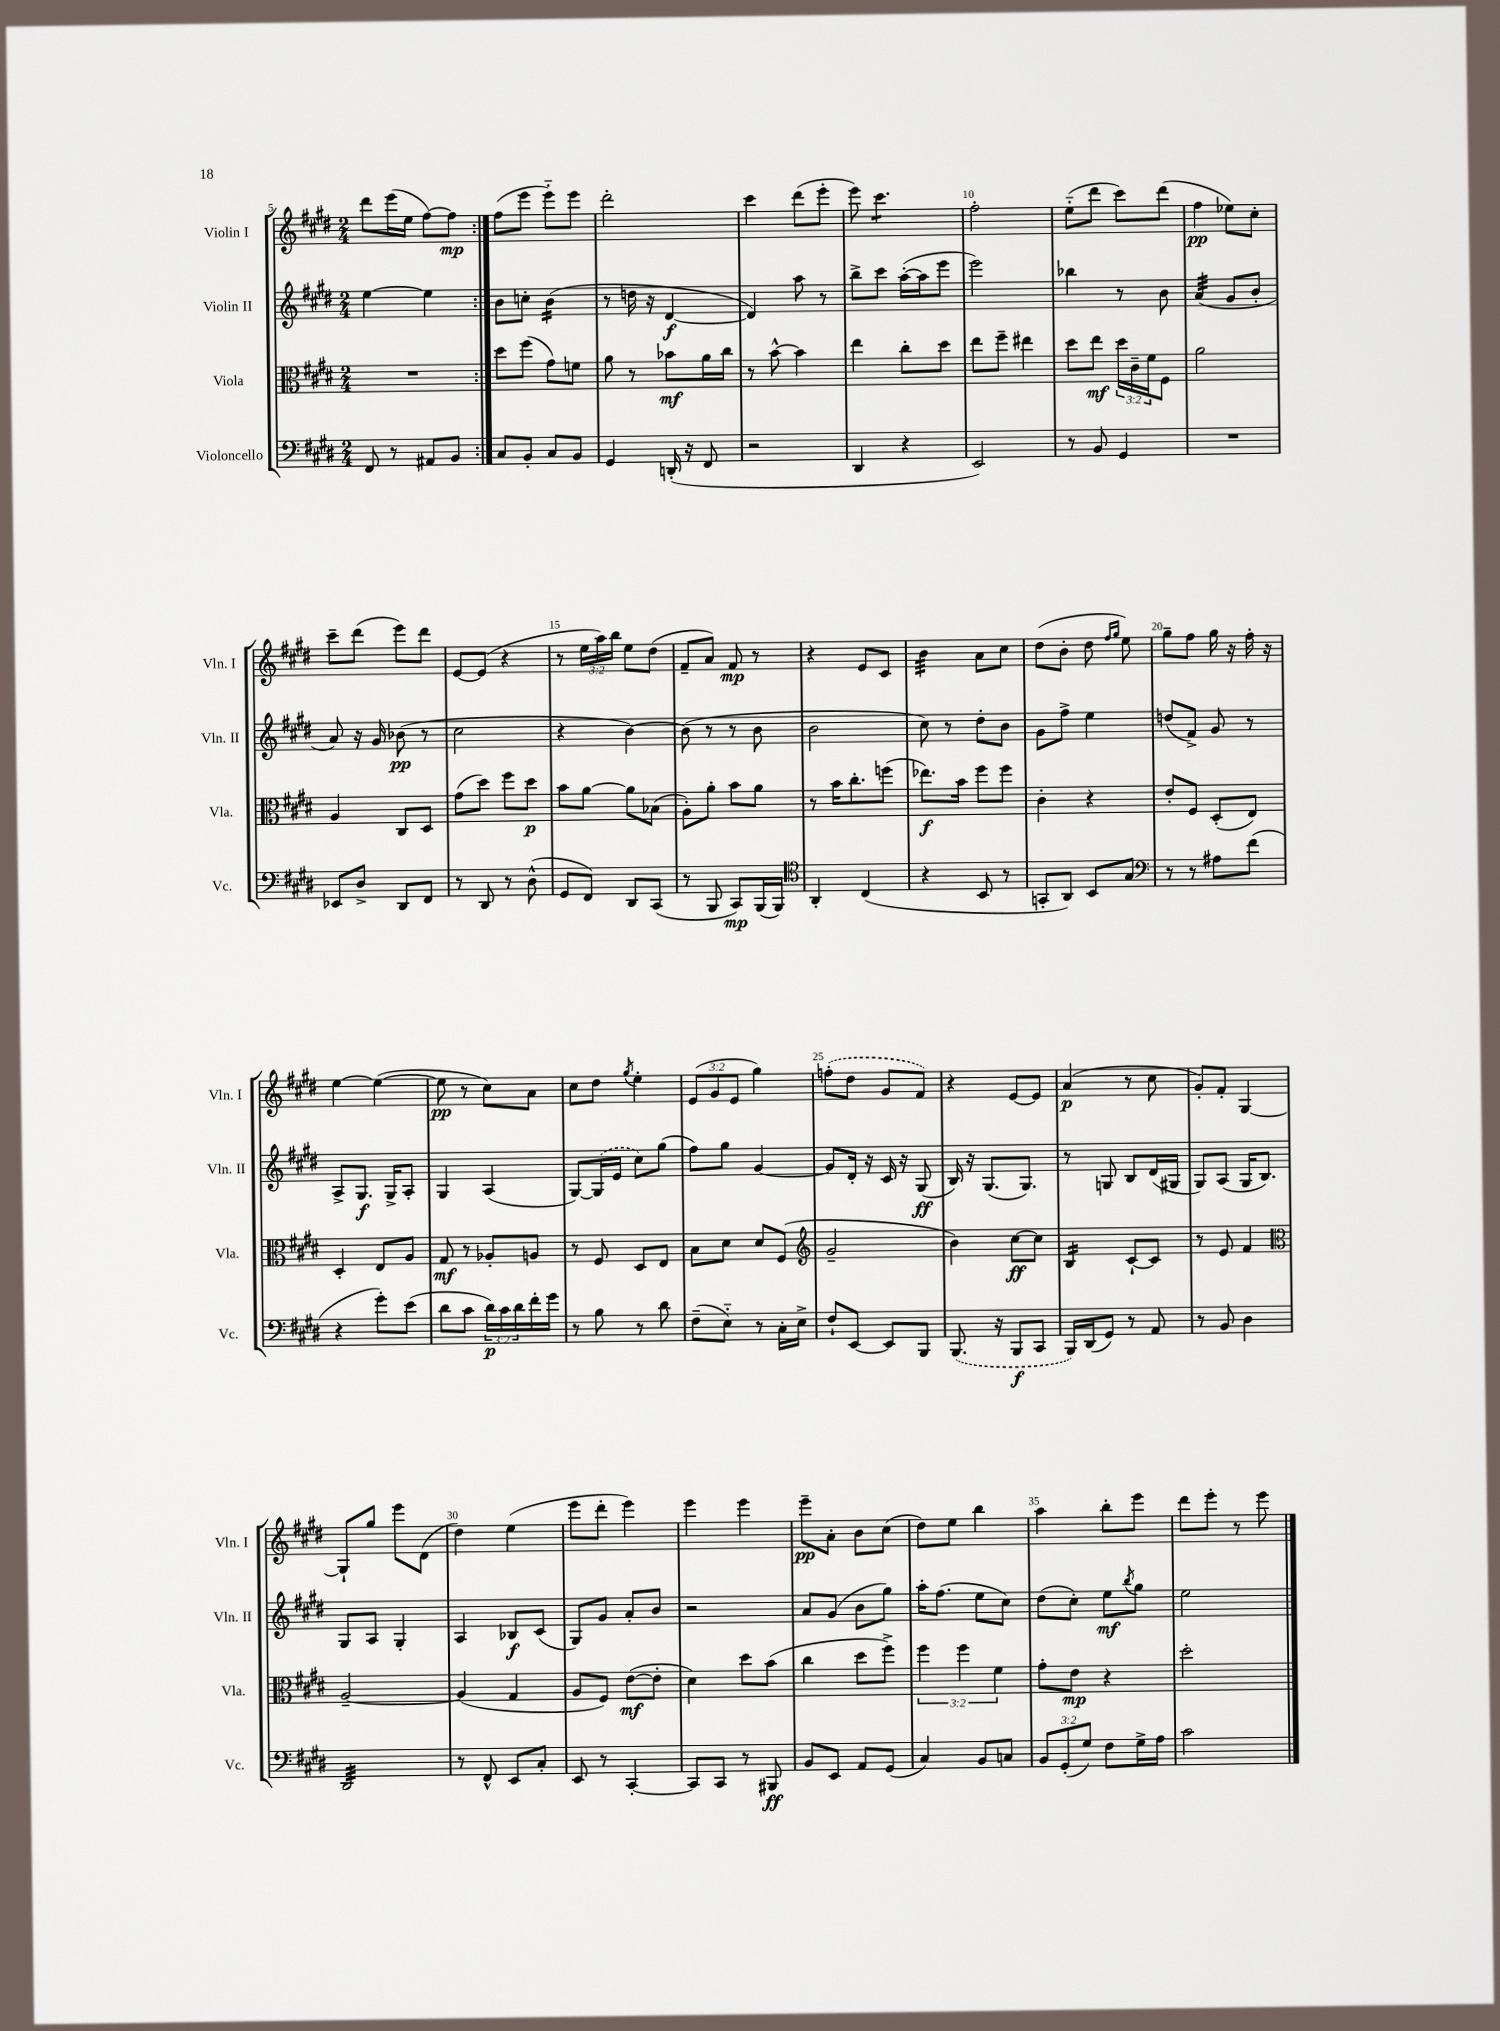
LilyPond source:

<<
\new StaffGroup <<
\new Staff = "s0" \with { instrumentName = "Violin I" shortInstrumentName = "Vln. I" } {
    \clef treble \key e \major \numericTimeSignature \time 2/4 \override Staff.TupletNumber.text = #tuplet-number::calc-fraction-text
    \repeat volta 2 { dis'''8 e'''16( e''16 fis''8~) fis''8\mp | }
    fis''8( e'''8 e'''8-_) e'''8 |
    dis'''2-. |
    cis'''4 dis'''8( e'''8-. |
    e'''8) cis'''4.:8 |
    fis''2-. |
    e''8-_( dis'''8 cis'''8) dis'''8( |
    fis''4\pp ees''8) cis''8-. |
    cis'''8-- dis'''8( e'''8) dis'''8 |
    e'8~ e'8( r4 |
    r8 \tuplet 3/2 { e''16 a''16) b''16 } e''8 dis''8( |
    fis'8-- a'8) fis'8\mp r8 |
    r4 e'8 cis'8 |
    b'4:32 a'8 cis''8 |
    dis''8( b'8-. dis''8 \grace { fis''16 gis''16 } e''8) |
    gis''8-- fis''8 gis''16 r16 fis''16-. r16 |
    e''4~ e''4~( |
    e''8\pp r8 cis''8) a'8 |
    cis''8 dis''8 \acciaccatura { gis''8 } e''4-. |
    \tuplet 3/2 { e'8( gis'8 e'8 } gis''4) |
    \once \slurDashed f''8-.( dis''8 gis'8 fis'8) |
    r4 e'8~ e'8 |
    a'4\p( r8 cis''8 |
    gis'8-.) fis'8-. gis4~ |
    gis8-! gis''8 e'''8 dis'8( |
    dis''4) e''4( |
    e'''8 dis'''8-. e'''4) |
    e'''4 e'''4 |
    e'''8--\pp a'8-. b'8 cis''8( |
    dis''8) e''8 b''4 |
    a''4 b''8-. e'''8 |
    dis'''8 e'''8-. r8 e'''8 \bar "|." |
}
\new Staff = "s1" \with { instrumentName = "Violin II" shortInstrumentName = "Vln. II" } {
    \clef treble \key e \major \numericTimeSignature \time 2/4
    \repeat volta 2 { e''4~ e''4 | }
    b'8 c''8-. b'4:16( |
    r8 d''16 r16 dis'4~\f |
    dis'4) a''8 r8 |
    b''8-> cis'''8 a''16~-.( a''16 e'''8 |
    e'''2) |
    bes''4 r8 b'8 |
    a'4:32( gis'8 b'8-. |
    a'8) r16 gis'16 bes'8\pp( r8 |
    cis''2 |
    r4 b'4~) |
    b'8( r8 r8 b'8 |
    b'2 |
    cis''8) r8 dis''8-. b'8 |
    gis'8 fis''8-> e''4 |
    d''8( fis'8->) gis'8 r8 |
    a8-> gis8.\f gis16-> a8-. |
    gis4 a4( |
    gis8~) \once \slurDashed gis16( e'16 cis''8) gis''8( |
    fis''8) gis''8 gis'4~ |
    gis'8 dis'16-. r16 cis'16 r16 gis8\ff( |
    b16) r16 gis8.( gis8.) |
    r8 g8 b8 dis'16( gis16 |
    gis8) a8( gis16 b8.) |
    gis8 a8 gis4-. |
    a4 bes8\f cis'8( |
    gis8) gis'8 a'8-. b'8 |
    r2 |
    a'8 gis'8( b'8 gis''8) |
    a''16-. fis''8.( e''8 cis''8) |
    dis''8( cis''8-.) e''8\mf \acciaccatura { b''8 } gis''8 |
    e''2 \bar "|." |
}
\new Staff = "s2" \with { instrumentName = "Viola" shortInstrumentName = "Vla." } {
    \clef alto \key e \major \numericTimeSignature \time 2/4 \override Staff.TupletNumber.text = #tuplet-number::calc-fraction-text
    \repeat volta 2 { R2 | }
    dis''8 fis''8( gis'8) f'8 |
    a'8 r8 bes'8\mf a'16 cis''16 |
    r8 b'8~-^ b'4 |
    e''4 cis''8-. dis''8 |
    e''8 fis''8-- eis''4 |
    dis''8 e''8\mf \tuplet 3/2 { dis''16 cis'16-- fis'16 } fis8 |
    a'2 |
    a4 cis8 dis8 |
    gis'8( dis''8) fis''8 dis''8\p |
    b'8 a'8~ a'8 bes8( |
    a8-.) a'8-. b'8 a'8 |
    r8 b'16 cis''8.-. f''8( |
    ees''8.\f) b'16 fis''8 fis''8 |
    cis'4-. r4 |
    e'8-. fis8 dis8-.( e8) |
    dis4-. e8 a8 |
    gis8\mf r8 aes8-. a8 |
    r8 fis8 dis8 e8 |
    b8 dis'8 dis'8 fis8( |
    \clef treble gis'2-- |
    b'4) cis''8~\ff cis''8 |
    b4:16 cis'8~-! cis'8 |
    r8 e'8 fis'4 |
    \clef alto a2~-- |
    a4( gis4 |
    a8 fis8) e'8~\mf( e'8-. |
    dis'4) dis''8 b'8( |
    cis''4 dis''8 fis''8->) |
    \tuplet 3/2 { fis''4 fis''4 fis'4 } |
    gis'8-. e'8\mp r4 |
    dis''2-. \bar "|." |
}
\new Staff = "s3" \with { instrumentName = "Violoncello" shortInstrumentName = "Vc." } {
    \clef bass \key e \major \numericTimeSignature \time 2/4 \override Staff.TupletNumber.text = #tuplet-number::calc-fraction-text
    \repeat volta 2 { fis,8 r8 ais,8 b,8 | }
    cis8 b,8-. cis8 b,8 |
    gis,4 d,16-.( r16 fis,8 |
    r2 |
    dis,4 r4 |
    e,2) |
    r8 b,8 gis,4 |
    R2 |
    ees,8 dis8-> dis,8 fis,8 |
    r8 dis,8 r8 dis8-^( |
    gis,8 fis,8) dis,8 cis,8( |
    r8 b,,8 cis,8\mp) b,,16( b,,16) |
    \clef tenor a,4-. cis4( |
    r4 b,8 r8 |
    g,8-. a,8) b,8 gis8 |
    \clef bass r8 r8 ais8 fis'8( |
    r4 gis'8-.) e'8( |
    dis'8 cis'8 \tuplet 3/2 { dis'16\p) cis'16 dis'16 } fis'16-. gis'16 |
    r8 b8 r8 dis'8 |
    fis8--( e8-_) r8 cis16-. e16-> |
    fis8-! e,8~ e,8 b,,8 |
    \once \slurDashed b,,8.( r16 b,,8\f cis,8 |
    b,,16) dis,16( gis,8) r8 a,8 |
    r8 b,8 dis4 |
    dis,2:32 |
    r8 fis,8-^ e,8 cis8-. |
    e,8 r8 cis,4~-. |
    cis,8 cis,8 r8 bis,,8\ff |
    b,8 e,8 a,8 gis,8( |
    cis4) b,8 c8 |
    \tuplet 3/2 { b,8 gis,8-.( gis8) } fis8 gis16-> a16 |
    cis'2 \bar "|." |
}
>>
>>
\layout { \context { \Score currentBarNumber = #5 \override BarNumber.break-visibility = ##(#f #t #t) barNumberVisibility = #(every-nth-bar-number-visible 5) } }
